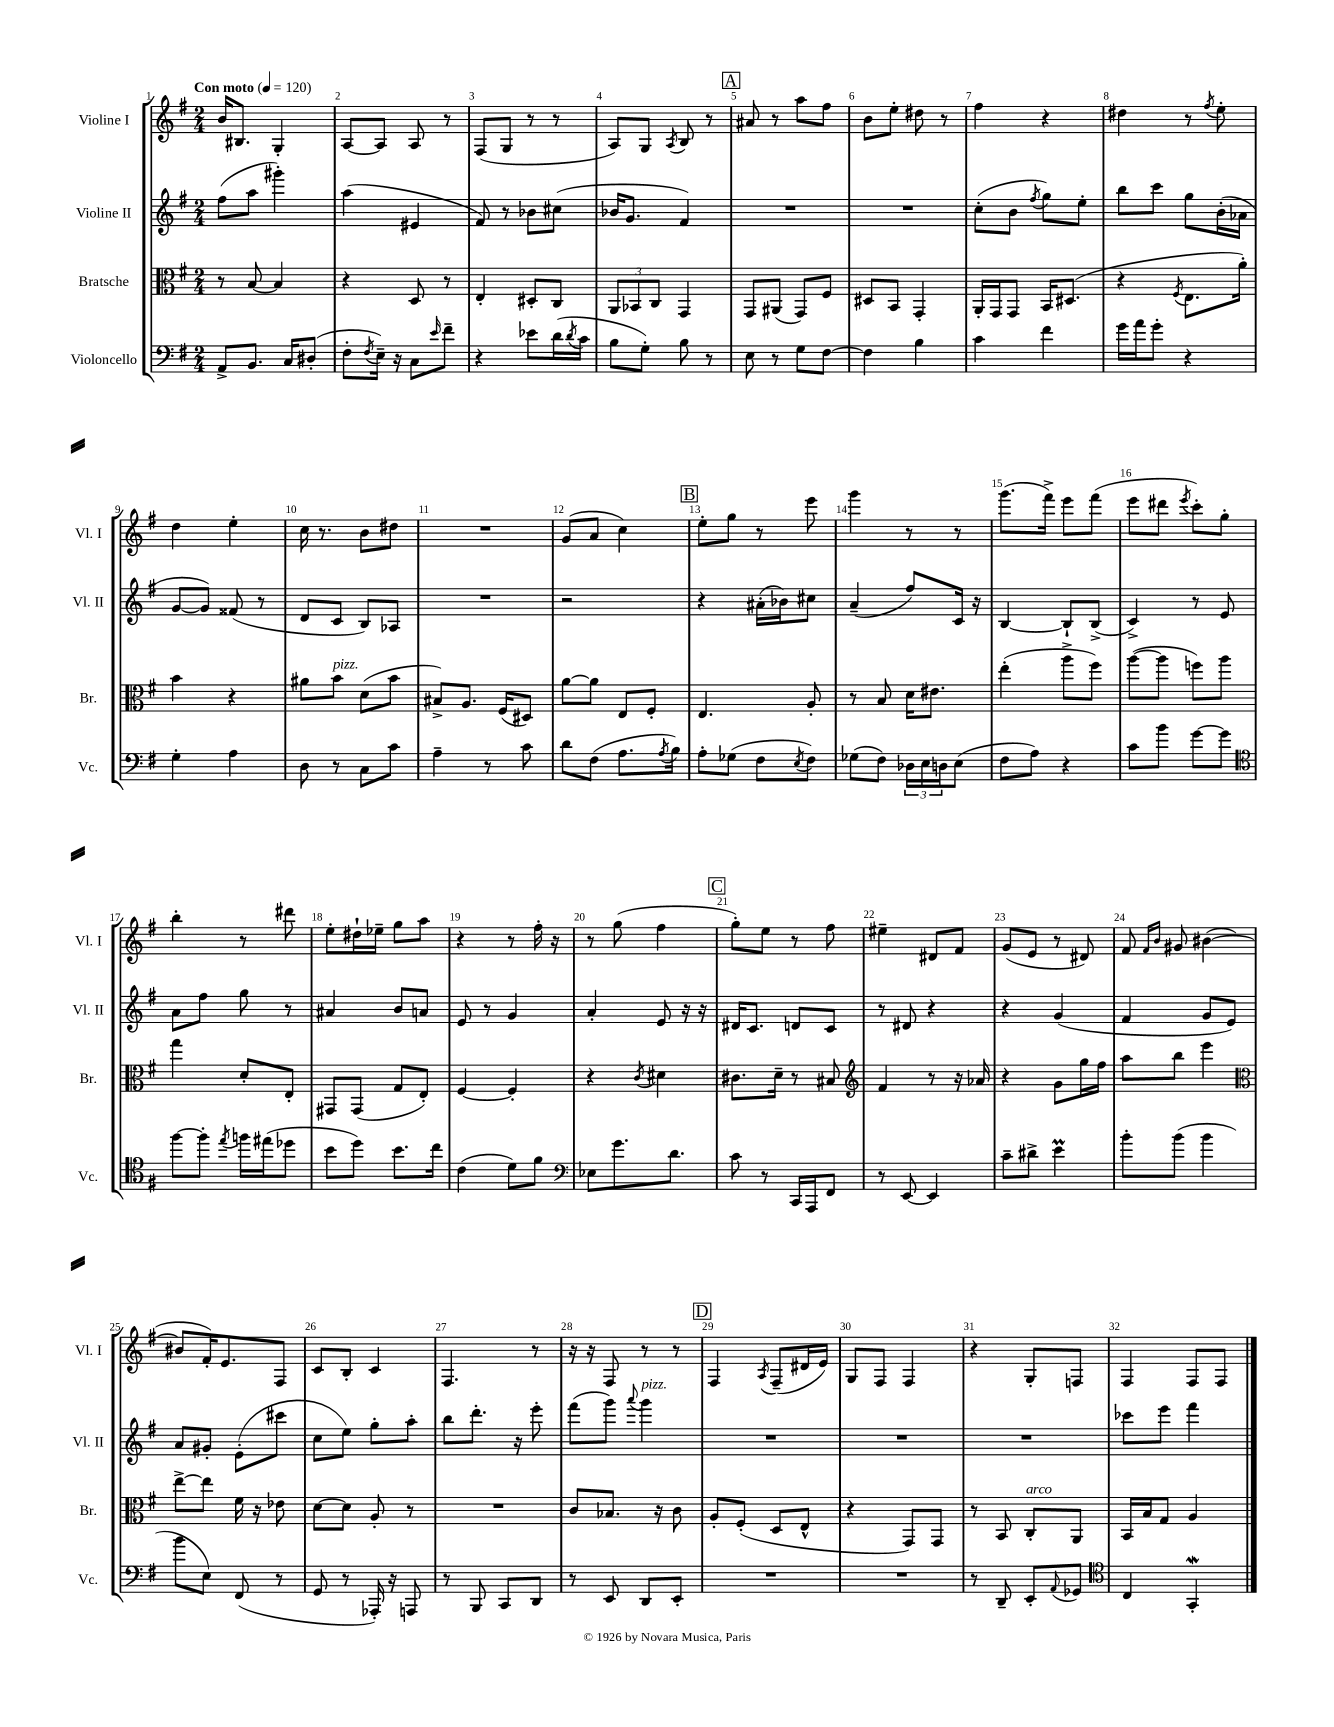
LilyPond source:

<<
\new StaffGroup <<
\new Staff = "s0" \with { instrumentName = "Violine I" shortInstrumentName = "Vl. I" } {
    \clef treble \key g \major \numericTimeSignature \time 2/4 \tempo "Con moto" 4 = 120
    b'16 bis8. g4-. |
    a8~ a8 a8 r8 |
    fis8( g8 r8 r8 |
    a8) g8 \acciaccatura { a8 } b8 r8 |
    \mark \markup { \box "A" } ais'8 r8 a''8 fis''8 |
    b'8 e''8-. dis''8 r8 |
    fis''4 r4 |
    dis''4 r8 \acciaccatura { fis''8 } e''8-. |
    d''4 e''4-. |
    c''16 r8. b'8 dis''8 |
    R2 |
    g'8( a'8 c''4) |
    \mark \markup { \box "B" } e''8-. g''8 r8 e'''8 |
    g'''4 r8 r8 |
    g'''8.( fis'''16->) e'''8 fis'''8( |
    e'''8 dis'''8 \acciaccatura { e'''8 } c'''8-.) g''8-. |
    b''4-. r8 dis'''8 |
    e''8-. dis''16-! ees''16-- g''8 a''8 |
    r4 r8 fis''16-. r16 |
    r8 g''8( fis''4 |
    \mark \markup { \box "C" } g''8-.) e''8 r8 fis''8 |
    eis''4-- dis'8 fis'8 |
    g'8( e'8 r8 dis'8) |
    fis'8 \grace { fis'16 b'16 } gis'8 bis'4~( |
    bis'8 fis'16-.) e'8. fis8 |
    c'8 b8-. c'4 |
    fis4. r8 |
    r16 r16 fis8 r8 r8 |
    \mark \markup { \box "D" } fis4 \acciaccatura { a8 } fis8--( dis'16 e'16) |
    g8 fis8 fis4 |
    r4 g8-. f8 |
    fis4 fis8 fis8 \bar "|." |
}
\new Staff = "s1" \with { instrumentName = "Violine II" shortInstrumentName = "Vl. II" } {
    \clef treble \key g \major \numericTimeSignature \time 2/4
    fis''8( a''8 gis'''4-.) |
    a''4( eis'4 |
    fis'8) r8 bes'8 cis''8( |
    bes'16 g'8. fis'4) |
    \mark \markup { \box "A" } R2 |
    R2 |
    c''8-.( b'8 \acciaccatura { fis''8 } g''8) e''8-. |
    b''8 c'''8 g''8 b'16-.( aes'16 |
    g'8~ g'8) fisis'8( r8 |
    d'8 c'8 b8) aes8 |
    R2 |
    r2 |
    \mark \markup { \box "B" } r4 ais'16-.( bes'16) cis''8 |
    a'4--( fis''8) c'16 r16 |
    b4~ b8-! b8->( |
    c'4->) r8 e'8 |
    a'8 fis''8 g''8 r8 |
    ais'4 b'8 a'8 |
    e'8 r8 g'4 |
    a'4-. e'8 r16 r16 |
    \mark \markup { \box "C" } dis'16 c'8. d'8 c'8 |
    r8 dis'8 r4 |
    r4 g'4( |
    fis'4 g'8 e'8) |
    a'8 gis'8-. e'8-.( cis'''8 |
    c''8 e''8) g''8-. a''8-. |
    b''8 d'''8.-. r16 e'''8-. |
    fis'''8( g'''8) \appoggiatura { a'''8 } g'''4^\markup { \italic "pizz." } |
    \mark \markup { \box "D" } R2 |
    R2 |
    R2 |
    ces'''8 e'''8 fis'''4 \bar "|." |
}
\new Staff = "s2" \with { instrumentName = "Bratsche" shortInstrumentName = "Br." } {
    \clef alto \key g \major \numericTimeSignature \time 2/4
    r8 b8~ b4 |
    r4 d8 r8 |
    e4-. dis8-. c8 |
    \tuplet 3/2 { a,8 bes,8 c8 } g,4 |
    \mark \markup { \box "A" } g,8 ais,8( g,8) fis8 |
    dis8 b,8 g,4-. |
    a,16-. g,16 g,8 b,16 dis8.( |
    r4 \acciaccatura { fis8 } e8. a'16-.) |
    b'4 r4 |
    ais'8 b'8^\markup { \italic "pizz." } d'8( b'8 |
    bis8->) a8. fis16( dis8) |
    a'8~ a'8 e8 fis8-. |
    \mark \markup { \box "B" } e4. a8-. |
    r8 b8 d'16 eis'8. |
    e''4-.( a''8-> fis''8) |
    a''8~( a''8 f''8) a''8 |
    g''4 d'8-. e8-. |
    gis,8 gis,8( g8 e8-.) |
    fis4~ fis4-. |
    r4 \acciaccatura { c'8 } dis'4 |
    \mark \markup { \box "C" } cis'8. d'16-- r8 bis8 |
    \clef treble fis'4 r8 r16 aes'16 |
    r4 g'8 g''16 fis''16 |
    a''8 b''8 e'''4 |
    \clef alto e''8~-> e''8 fis'16 r16 ees'8 |
    d'8~ d'8 a8-. r8 |
    R2 |
    c'8 bes8. r16 c'8 |
    \mark \markup { \box "D" } a8-. fis8-.( d8 e8-^ |
    r4 g,8) g,8 |
    r8 b,8 c8-.^\markup { \italic "arco" } a,8 |
    b,16 b16 g8 a4 \bar "|." |
}
\new Staff = "s3" \with { instrumentName = "Violoncello" shortInstrumentName = "Vc." } {
    \clef bass \key g \major \numericTimeSignature \time 2/4
    a,8-> b,8. c16 dis8-.( |
    fis8-. \acciaccatura { fis8 } e16--) r16 c8 \grace { e'16 } fis'8-- |
    r4 ees'8 d'16( \acciaccatura { d'8 } c'16 |
    b8 g8-.) b8 r8 |
    \mark \markup { \box "A" } e8 r8 g8 fis8~ |
    fis4 b4 |
    c'4 fis'4 |
    g'16 a'16 g'8-. r4 |
    g4-. a4 |
    d8 r8 c8 c'8 |
    a4-- r8 c'8 |
    d'8 fis8( a8. \acciaccatura { a8 } b16) |
    \mark \markup { \box "B" } a8-. ges8( fis8 \acciaccatura { e8 } fis8) |
    ges8( fis8) \tuplet 3/2 { des16 e16 d16 } e8( |
    fis8 a8) r4 |
    c'8 b'8 g'8~ g'8 |
    \clef tenor fis''8~ fis''8-. \acciaccatura { e''8 } f''16 eis''16( des''8 |
    b'8 d''8) b'8. c''16 |
    c'4( d'8) fis'8 |
    \clef bass ees8 g'8. d'8. |
    \mark \markup { \box "C" } c'8 r8 c,16 a,,16 fis,8 |
    r8 e,8~ e,4 |
    c'8-- dis'8-> e'4\prall |
    b'8-. b'8( b'4 |
    b'8 e8) fis,8( r8 |
    g,8 r8 aes,,16-.) r16 a,,8 |
    r8 b,,8 c,8 d,8 |
    r8 e,8 d,8 e,8-. |
    \mark \markup { \box "D" } R2 |
    R2 |
    r8 d,8-- e,8-. \appoggiatura { a,8 } ges,8 |
    \clef tenor c4 g,4-.\mordent \bar "|." |
}
>>
>>
\layout { \context { \Score \override BarNumber.break-visibility = ##(#f #t #t) barNumberVisibility = #all-bar-numbers-visible } }
